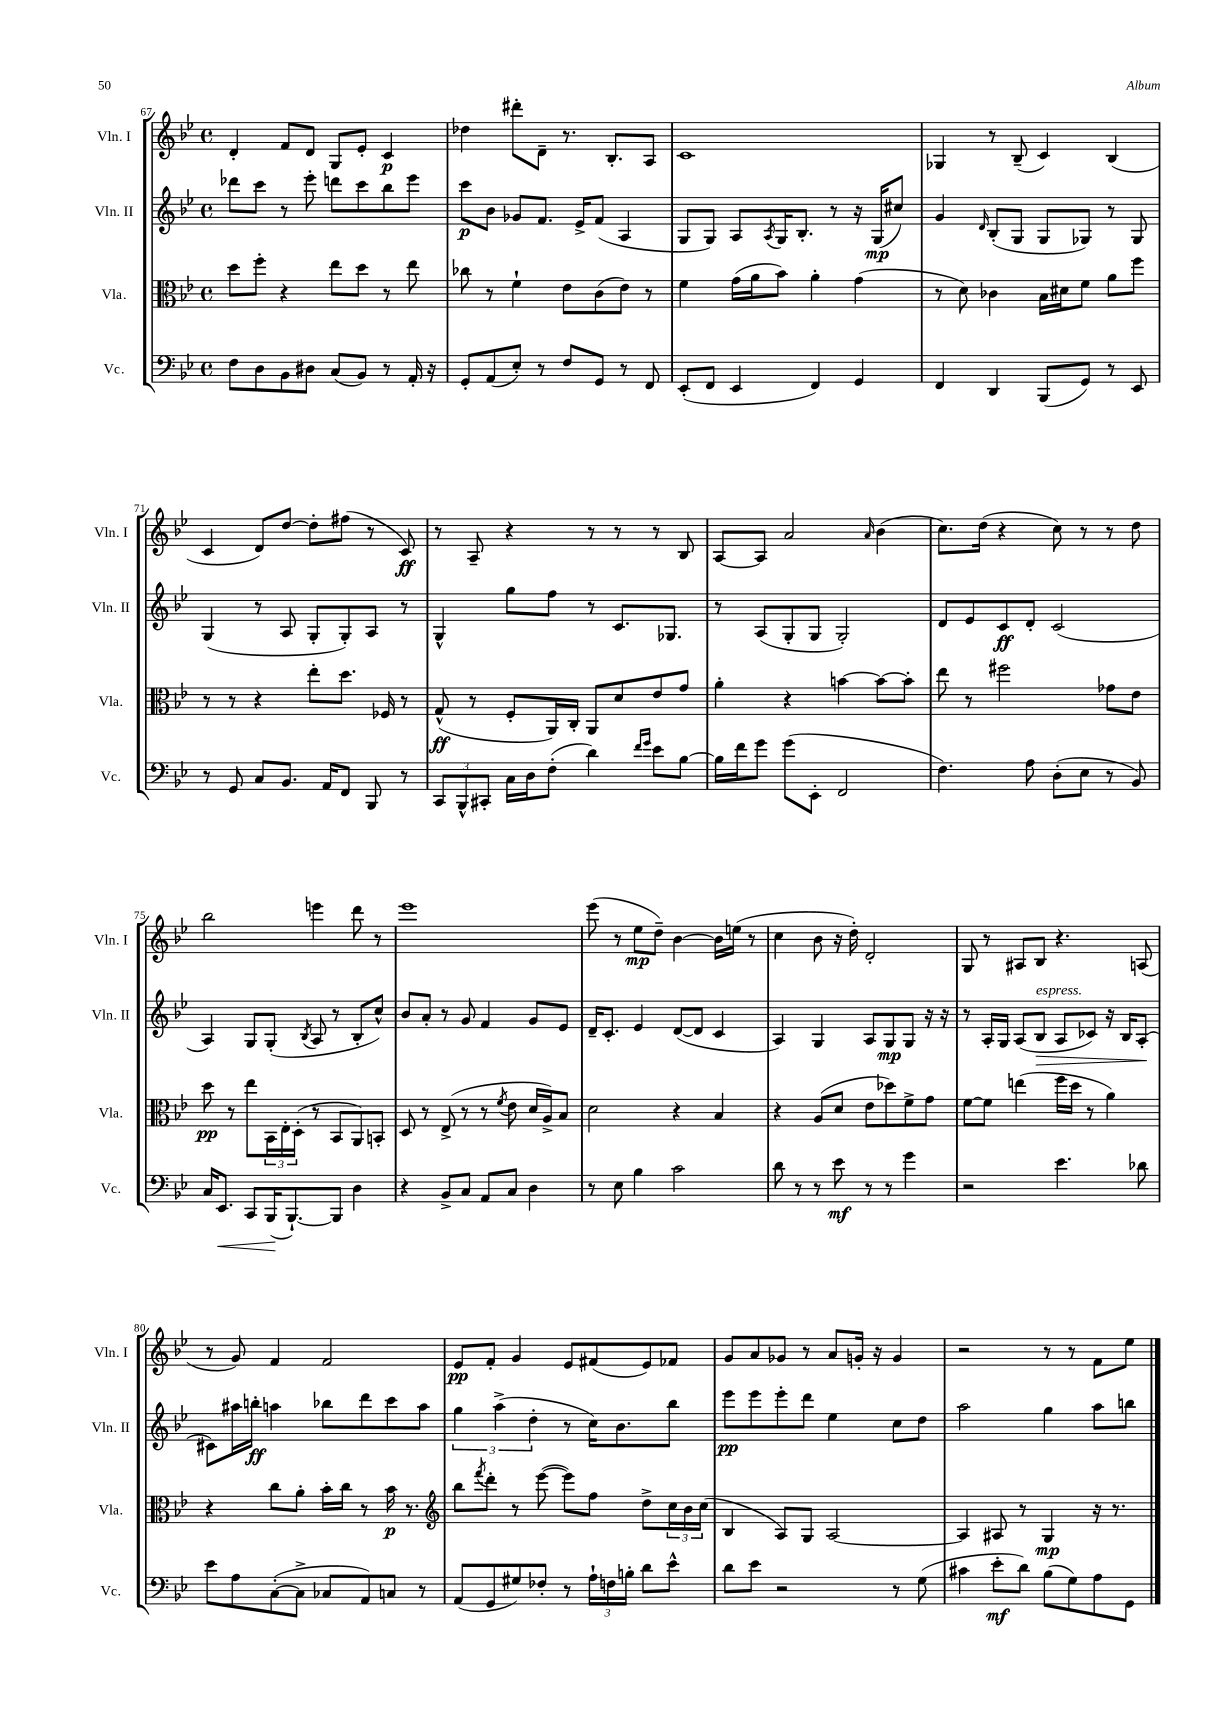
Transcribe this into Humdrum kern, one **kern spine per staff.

**kern	**dynam	**kern	**dynam	**kern	**dynam	**kern	**dynam
*part4	*part4	*part3	*part3	*part2	*part2	*part1	*part1
*staff4	*staff4	*staff3	*staff3	*staff2	*staff2	*staff1	*staff1
*I"Vc.	*	*I"Vla.	*	*I"Vln. II	*	*I"Vln. I	*
*I'Vc.	*	*I'Vla.	*	*I'Vln. II	*	*I'Vln. I	*
*clefF4	*	*clefC3	*	*clefG2	*	*clefG2	*
*k[b-e-]	*	*k[b-e-]	*	*k[b-e-]	*	*k[b-e-]	*
*M4/4	*	*M4/4	*	*M4/4	*	*M4/4	*
*met(c)	*	*met(c)	*	*met(c)	*	*met(c)	*
=67	=67	=67	=67	=67	=67	=67	=67
8F\L	.	8dd\L	.	8ddd-X\L	.	4d'/	.
8D\	.	8ff'\J	.	8ccc\J	.	.	.
8BB-\	.	4r	.	8r	.	8f/L	.
8D#X\J	.	.	.	8eee-'\	.	8d/J	.
(8C/L	.	8ee-\L	.	8dddn\L	.	8G/L	.
8BB-/J)	.	8dd\J	.	8ccc\	.	8e-'/J	.
8r	.	8r	.	8bb-\	.	4c/	p
16AA'/	.	8ee-\	.	8eee-\J	.	.	.
16r	.	.	.	.	.	.	.
=68	=68	=68	=68	=68	=68	=68	=68
8GG'/L	.	8cc-X\	.	8ccc\L	p	4dd-X\	.
(8AA/	.	8r	.	8b-\J	.	.	.
8E-'/J)	.	4f`\	.	8g-X/L	.	8ddd#X'\L	.
8r	.	.	.	8.f/J	.	8d~\J	.
8F/L	.	8e-\L	.	.	.	8.r	.
.	.	.	.	16e-^/KL	.	.	.
8GG/J	.	(8c\	.	(8f/J	.	.	.
.	.	.	.	.	.	8.B-'/L	.
8r	.	8e-\J)	.	4A/	.	.	.
8FF/	.	8r	.	.	.	8A/J	.
=69	=69	=69	=69	=69	=69	=69	=69
(8EE-'/L	.	4f\	.	8G/L	.	1c	.
8FF/J	.	.	.	8G/J)	.	.	.
4EE-/	.	(16g\LL	.	8A/L	.	.	.
.	.	16a\J	.	.	.	.	.
.	.	.	.	8qA/	.	.	.
.	.	8b-\J)	.	16G/K	.	.	.
.	.	.	.	8.B-'/J	.	.	.
4FF/)	.	4a'\	.	.	.	.	.
.	.	.	.	8r	.	.	.
4GG/	.	(4g\	.	16r	.	.	.
.	.	.	.	(16G/KL	mp	.	.
.	.	.	.	8cc#X/J)	.	.	.
=70	=70	=70	=70	=70	=70	=70	=70
4FF/	.	8r	.	4g/	.	4G-X/	.
.	.	8d\)	.	.	.	.	.
.	.	.	.	16qqd/	.	.	.
4DD/	.	4c-X\	.	(8B-'/L	.	8r	.
.	.	.	.	8G/J	.	(8B-~/	.
(8BBB-/L	.	16B-\LL	.	8G/L	.	4c/)	.
.	.	16d#X\J	.	.	.	.	.
8GG/J)	.	8f\J	.	8G-X/J)	.	.	.
8r	.	8a\L	.	8r	.	(4B-/	.
8EE-/	.	8ff\J	.	8G-/	.	.	.
!!LO:LB:g=z
=71	=71	=71	=71	=71	=71	=71	=71
8r	.	8r	.	(4G/	.	4c/	.
8GG/	.	8r	.	.	.	.	.
8C/L	.	4r	.	8r	.	8d/L)	.
8.BB-/J	.	.	.	8A/	.	[8dd/J	.
.	.	8ee-'\L	.	8G'/L	.	8dd'\L]	.
16AA/KL	.	.	.	.	.	.	.
8FF/J	.	8.dd\J	.	8G'/)	.	(8ff#X\J	.
8BBB-/	.	.	.	8A/J	.	8r	.
.	.	16F-X/	.	.	.	.	.
8r	.	8r	.	8r	.	8c/)	ff
=72	=72	=72	=72	=72	=72	=72	=72
12CC/L	.	(8G^^/	ff	4G^^/	.	8r	.
12BBB-^^/	.	.	.	.	.	.	.
.	.	8r	.	.	.	8A~/	.
12CC#X'/J	.	.	.	.	.	.	.
16C\LL	.	8F'/L	.	8gg\L	.	4r	.
16D\J	.	.	.	.	.	.	.
(8F'\J	.	16AA/L)	.	8ff\J	.	.	.
.	.	16C'/JJ	.	.	.	.	.
4d\)	.	8AA/L	.	8r	.	8r	.
.	.	8d/	.	8.c/L	.	8r	.
16qqf/LL	.	.	.	.	.	.	.
16qqg/JJ	.	.	.	.	.	.	.
8e-\L	.	8e-/	.	.	.	8r	.
.	.	.	.	8.G-X/J	.	.	.
[8B-\J	.	8g/J	.	.	.	8B-/	.
=73	=73	=73	=73	=73	=73	=73	=73
16B-\LL]	.	4a'\	.	8r	.	[8A/L	.
16f\J	.	.	.	.	.	.	.
8g\J	.	.	.	(8A/L	.	8A/J]	.
(8g\L	.	4r	.	8G'/	.	2a/	.
8EE-'\J	.	.	.	8G/J	.	.	.
2FF/	.	[4bn\	.	2G'/)	.	.	.
.	.	.	.	.	.	16qqa/	.
.	.	8b\L_	.	.	.	(4b-\	.
.	.	8b'\J]	.	.	.	.	.
=74	=74	=74	=74	=74	=74	=74	=74
4.F\)	.	8ee-\	.	8d/L	.	8.cc\L)	.
.	.	8r	.	8e-/	.	.	.
.	.	.	.	.	.	(16dd\Jk	.
.	.	2ff#X\	.	8c/	ff	4r	.
8A\	.	.	.	8d'/J	.	.	.
(8D'\L	.	.	.	(2c/	.	8cc\)	.
8E-\J	.	.	.	.	.	8r	.
8r	.	8g-X\L	.	.	.	8r	.
8BB-/)	.	8e-\J	.	.	.	8dd\	.
!!LO:LB:g=z
=75	=75	=75	=75	=75	=75	=75	=75
16C/KL	.	8dd\	pp	4A/)	.	2bb-\	.
!	!LO:HP:b	!	!	!	!	!	!
8.EE-/J	<	.	.	.	.	.	.
.	.	8r	.	.	.	.	.
8CC/L	.	8ee-\L	.	8G/L	.	.	.
(16BBB-/K	.	24BB-\L	.	(8G'/J	.	.	.
.	.	24E-'\	.	.	.	.	.
[8.BBB-`/)	[	.	.	.	.	.	.
.	.	(24D'\JJ	.	.	.	.	.
.	.	.	.	8qB-/	.	.	.
.	.	8r	.	8A/	.	4eeen\	.
8BBB-/J]	.	8BB-/L	.	8r	.	.	.
4D\	.	8AA/)	.	8B-'/L	.	8ddd\	.
.	.	8BBn'/J	.	8cc^^/J)	.	8r	.
=76	=76	=76	=76	=76	=76	=76	=76
4r	.	8D/	.	8b-/L	.	1eee-	.
.	.	8r	.	8a'/J	.	.	.
8BB-^/L	.	(8E-^/	.	8r	.	.	.
8C/J	.	8r	.	8g/	.	.	.
8AA/L	.	8r	.	4f/	.	.	.
.	.	8qf/	.	.	.	.	.
8C/J	.	8e-\	.	.	.	.	.
4D\	.	16d/LL	.	8g/L	.	.	.
.	.	16A^/J)	.	.	.	.	.
.	.	8B-/J	.	8e-/J	.	.	.
=77	=77	=77	=77	=77	=77	=77	=77
8r	.	2d\	.	16d~/KL	.	(8eee-\	.
.	.	.	.	8.c'/J	.	.	.
8E-\	.	.	.	.	.	8r	.
4B-\	.	.	.	4e-/	.	8ee-\L	mp
.	.	.	.	.	.	8dd~\J)	.
2c\	.	4r	.	([8d/L	.	[4b-\	.
.	.	.	.	8d/J]	.	.	.
.	.	4B-/	.	4c/	.	16b-\LL]	.
.	.	.	.	.	.	(16een\JJ	.
.	.	.	.	.	.	8r	.
=78	=78	=78	=78	=78	=78	=78	=78
8d\	.	4r	.	4A/)	.	4cc\	.
8r	.	.	.	.	.	.	.
8r	.	(8A/L	.	4G/	.	8b-\	.
8e-\	mf	8d/J	.	.	.	16r	.
.	.	.	.	.	.	16dd'\)	.
8r	.	8e-\L	.	8A/L	.	2d'/	.
8r	.	8dd-X\)	.	8G/	mp	.	.
4g\	.	8f^\	.	8G/J	.	.	.
.	.	8g\J	.	16r	.	.	.
.	.	.	.	16r	.	.	.
=79	=79	=79	=79	=79	=79	=79	=79
2r	.	[8f\L	.	8r	.	8G/	.
.	.	8f\J]	.	16A'/LL	.	8r	.
.	.	.	.	16G/JJ	.	.	.
.	.	(4een\	.	(8A/L	.	8A#X/L	.
!	!	!	!	!LO:TX:a:i:t=espress.	!	!	!
!	!	!	!	!	!LO:HP:b	!	!
.	.	.	.	8B-/J	>	8B-/J	.
4.e-\	.	16ff\LL	.	8A/L	.	4.r	.
.	.	16dd\JJ	.	.	.	.	.
.	.	8r	.	8c-X/J)	.	.	.
.	.	4a\)	.	16r	.	.	.
.	.	.	.	16B-/KL	.	.	.
8d-X\	.	.	.	(8A'/J	.	(8An/	.
.	.	.	.	.	]	.	.
!!LO:LB:g=z
=80	=80	=80	=80	=80	=80	=80	=80
8e-\L	.	4r	.	8c#X\L)	.	8r	.
8A\	.	.	.	16aa#X\L	.	8g/)	.
.	.	.	.	16bbn'\JJ	ff	.	.
([8C'\	.	8cc\L	.	4aan\	.	4f/	.
8C^\J]	.	8a'\J	.	.	.	.	.
8C-X/L	.	16b-'\LL	.	8bb-X\L	.	2f/	.
.	.	16cc\JJ	.	.	.	.	.
8AA/)	.	8r	.	8ddd\	.	.	.
8Cn/J	.	16b-\	p	8ccc\	.	.	.
.	.	8.r	.	.	.	.	.
8r	.	.	.	8aa\J	.	.	.
=81	=81	=81	=81	=81	=81	=81	=81
*	*	*clefG2	*	*	*	*	*
(8AA/L	.	8bb-\L	.	6gg\	.	8e-/L	pp
.	.	8qfff/	.	.	.	.	.
8GG/	.	8ddd'\J	.	.	.	8f'/J	.
.	.	.	.	(6aa^\	.	.	.
8G#X/)	.	8r	.	.	.	4g/	.
.	.	.	.	6dd'\	.	.	.
8F-X'/J	.	([8eee-\	.	.	.	.	.
8r	.	8eee-\L])	.	8r	.	8e-/L	.
24A`\LL	.	8ff\J	.	16cc\KL)	.	(8f#X/	.
24Fn\	.	.	.	.	.	.	.
.	.	.	.	8.b-\	.	.	.
24Bn'\JJ	.	.	.	.	.	.	.
8d\L	.	8dd^\L	.	.	.	8e-/)	.
8e-^^\J	.	24cc\L	.	8bb-\J	.	8f-X/J	.
.	.	24b-\	.	.	.	.	.
.	.	(24cc\JJ	.	.	.	.	.
=82	=82	=82	=82	=82	=82	=82	=82
8d\L	.	4B-/	.	8eee-\L	pp	8g/L	.
8e-\J	.	.	.	8eee-\	.	8a/	.
2r	.	8A/L)	.	8eee-'\	.	8g-X/J	.
.	.	8G/J	.	8ddd\J	.	8r	.
.	.	[2A/	.	4ee-\	.	8a/L	.
.	.	.	.	.	.	16gn'/Jk	.
.	.	.	.	.	.	16r	.
8r	.	.	.	8cc\L	.	4g/	.
(8G\	.	.	.	8dd\J	.	.	.
=83	=83	=83	=83	=83	=83	=83	=83
4c#X\	.	4A/]	.	2aa\	.	2r	.
8e-'\L	mf	8A#X/	.	.	.	.	.
8d\J)	.	8r	.	.	.	.	.
(8B-\L	.	4G/	mp	4gg\	.	8r	.
8G\)	.	.	.	.	.	8r	.
8A\	.	16r	.	8aa\L	.	8f\L	.
.	.	8.r	.	.	.	.	.
8GG\J	.	.	.	8bbn\J	.	8ee-\J	.
==	==	==	==	==	==	==	==
*-	*-	*-	*-	*-	*-	*-	*-
